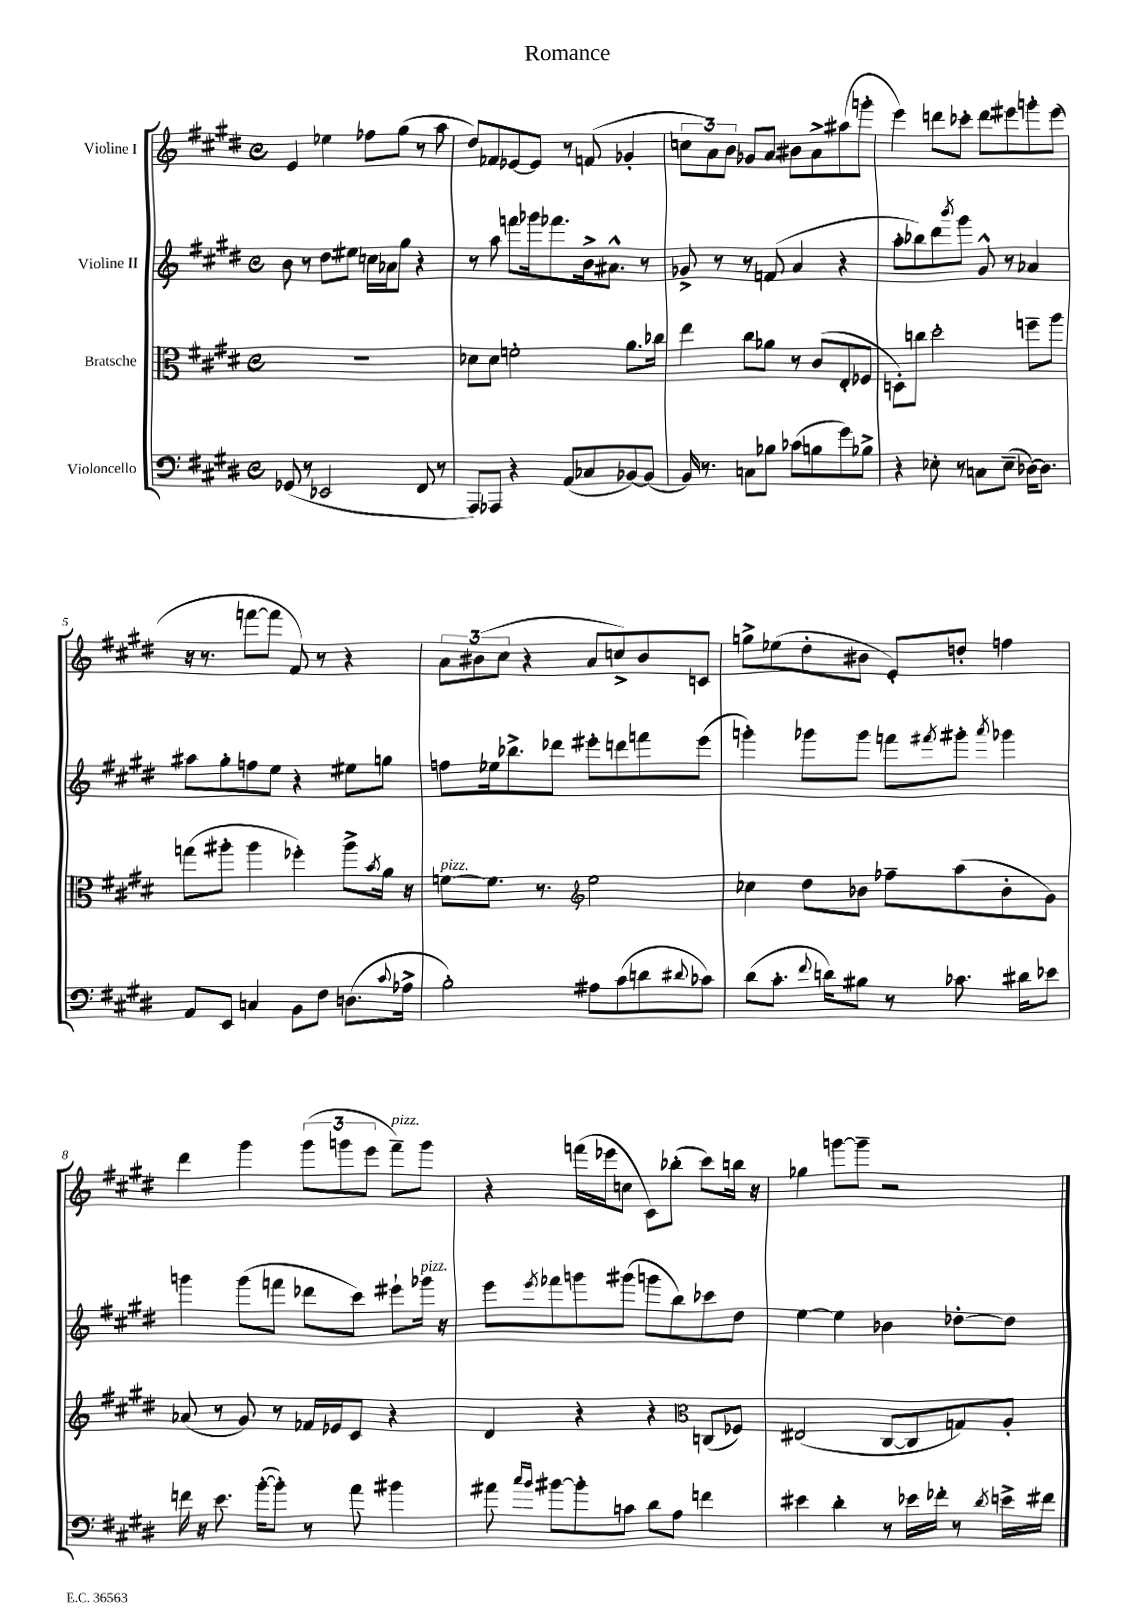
\header { title = "Romance" }
<<
\new StaffGroup <<
\new Staff = "s0" \with { instrumentName = "Violine I" } {
    \clef treble \key e \major \defaultTimeSignature \time 4/4
    e'4 ees''4 fes''8 gis''8( r8 a''8 |
    dis''8) fes'8 ees'8~ ees'8 r8 f'8( ges'4-. |
    \tuplet 3/2 { c''8 a'8) b'8 } ges'8 a'8 bis'8 a'8-> ais''8( g'''8-. |
    e'''4) d'''8 ces'''8-. d'''8 eis'''8 g'''8-. eis'''8( |
    r16 r8. f'''8~ f'''8 fis'8) r8 r4 |
    \tuplet 3/2 { a'8 bis'8( cis''8 } r4 a'8 c''8->) bis'8 c'8 |
    g''8-> ees''8( dis''8-. bis'8 e'8-.) d''8-. f''4 |
    dis'''4 gis'''4 \tuplet 3/2 { gis'''8( g'''8 e'''8 } fis'''8--^\markup { \italic "pizz." }) g'''8 |
    r4 f'''16( ees'''16 c''8 cis'8) bes''8-.( cis'''8) b''16 r16 |
    ges''4 g'''8~ g'''8-- r2 \bar "|." |
}
\new Staff = "s1" \with { instrumentName = "Violine II" } {
    \clef treble \key e \major \defaultTimeSignature \time 4/4
    b'8 r8 dis''8 eis''8 c''16 aes'16 gis''8 r4 |
    r8 a''8 f'''8 ges'''16 fes'''8. b'16-> ais'8.-^ r8 |
    ges'8-> r8 r8 f'8( a'4 r4 |
    a''8-. bes''8) dis'''8 \acciaccatura { b'''8 } gis'''8 gis'8-^ r8 aes'4 |
    ais''8 gis''8-. f''8 e''8 r4 eis''8 g''8 |
    f''8 ees''16 bes''8.-> des'''8 eis'''8-. d'''8 f'''8 eis'''8( |
    g'''4-.) ges'''8 ges'''8 f'''8 \acciaccatura { fis'''8 } gis'''8-. \acciaccatura { a'''8 } ges'''4 |
    g'''4 g'''8( f'''8 des'''8 cis'''8) eis'''8-! ges'''16^\markup { \italic "pizz." } r16 |
    e'''8 \acciaccatura { e'''8 } fes'''8 g'''8 gis'''8( g'''8 b''8) ces'''8 dis''8 |
    e''4~ e''4 bes'4 des''8~-. des''8 \bar "|." |
}
\new Staff = "s2" \with { instrumentName = "Bratsche" } {
    \clef alto \key e \major \defaultTimeSignature \time 4/4
    R1 |
    des'8 des'8 f'2-. a'8. ces''16 |
    e''4 cis''8 aes'8 r8 cis'8( e8-. fes8 |
    d8-.) c''8 dis''2-. f''8-- a''8 |
    g''8( ais''8-. ais''4 fes''4-.) ais''8-> \acciaccatura { b'8 } a'16 r16 |
    f'8~^\markup { \italic "pizz." } f'8. r8. \clef treble e''2 |
    ces''4 dis''8 bes'8 fes''8-- a''8( bes'8-. gis'8) |
    aes'8( r8 gis'8) r8 fes'16 ees'16 cis'8 r4 |
    dis'4 r4 r4 \clef alto c8( fes8) |
    eis2( cis8~ cis8 g8) a8-. \bar "|." |
}
\new Staff = "s3" \with { instrumentName = "Violoncello" } {
    \clef bass \key e \major \defaultTimeSignature \time 4/4
    ges,8( r8 ees,2 fis,8 r8 |
    a,,8) aes,,8 r4 a,8( ces8 bes,8~) bes,8( |
    b,16) r8. c8 bes8 ces'8( b8 gis'8) bes8-> |
    r4 ees8-. r8 c8 ees8--( des16~) des8. |
    a,8 e,8 c4 b,8 fis8 d8.( \appoggiatura { cis'8 } aes16-> |
    b2-.) ais8 cis'8( d'8 \appoggiatura { dis'8 } ces'8) |
    dis'8( cis'8.-. \appoggiatura { fis'8 } d'16) bis8 r8 ces'8. dis'16 ees'8 |
    f'16 r16 e'8. b'16~-.( b'8-.) r8 a'8 bis'4 |
    ais'8 \grace { cis''16 b'16 } bis'8~ bis'8-. c'8 dis'8 a8 f'4 |
    eis'4 dis'4-. r8 ees'16 fes'16-. r8 \acciaccatura { dis'8 } e'16-> fis'16 \bar "|." |
}
>>
>>
